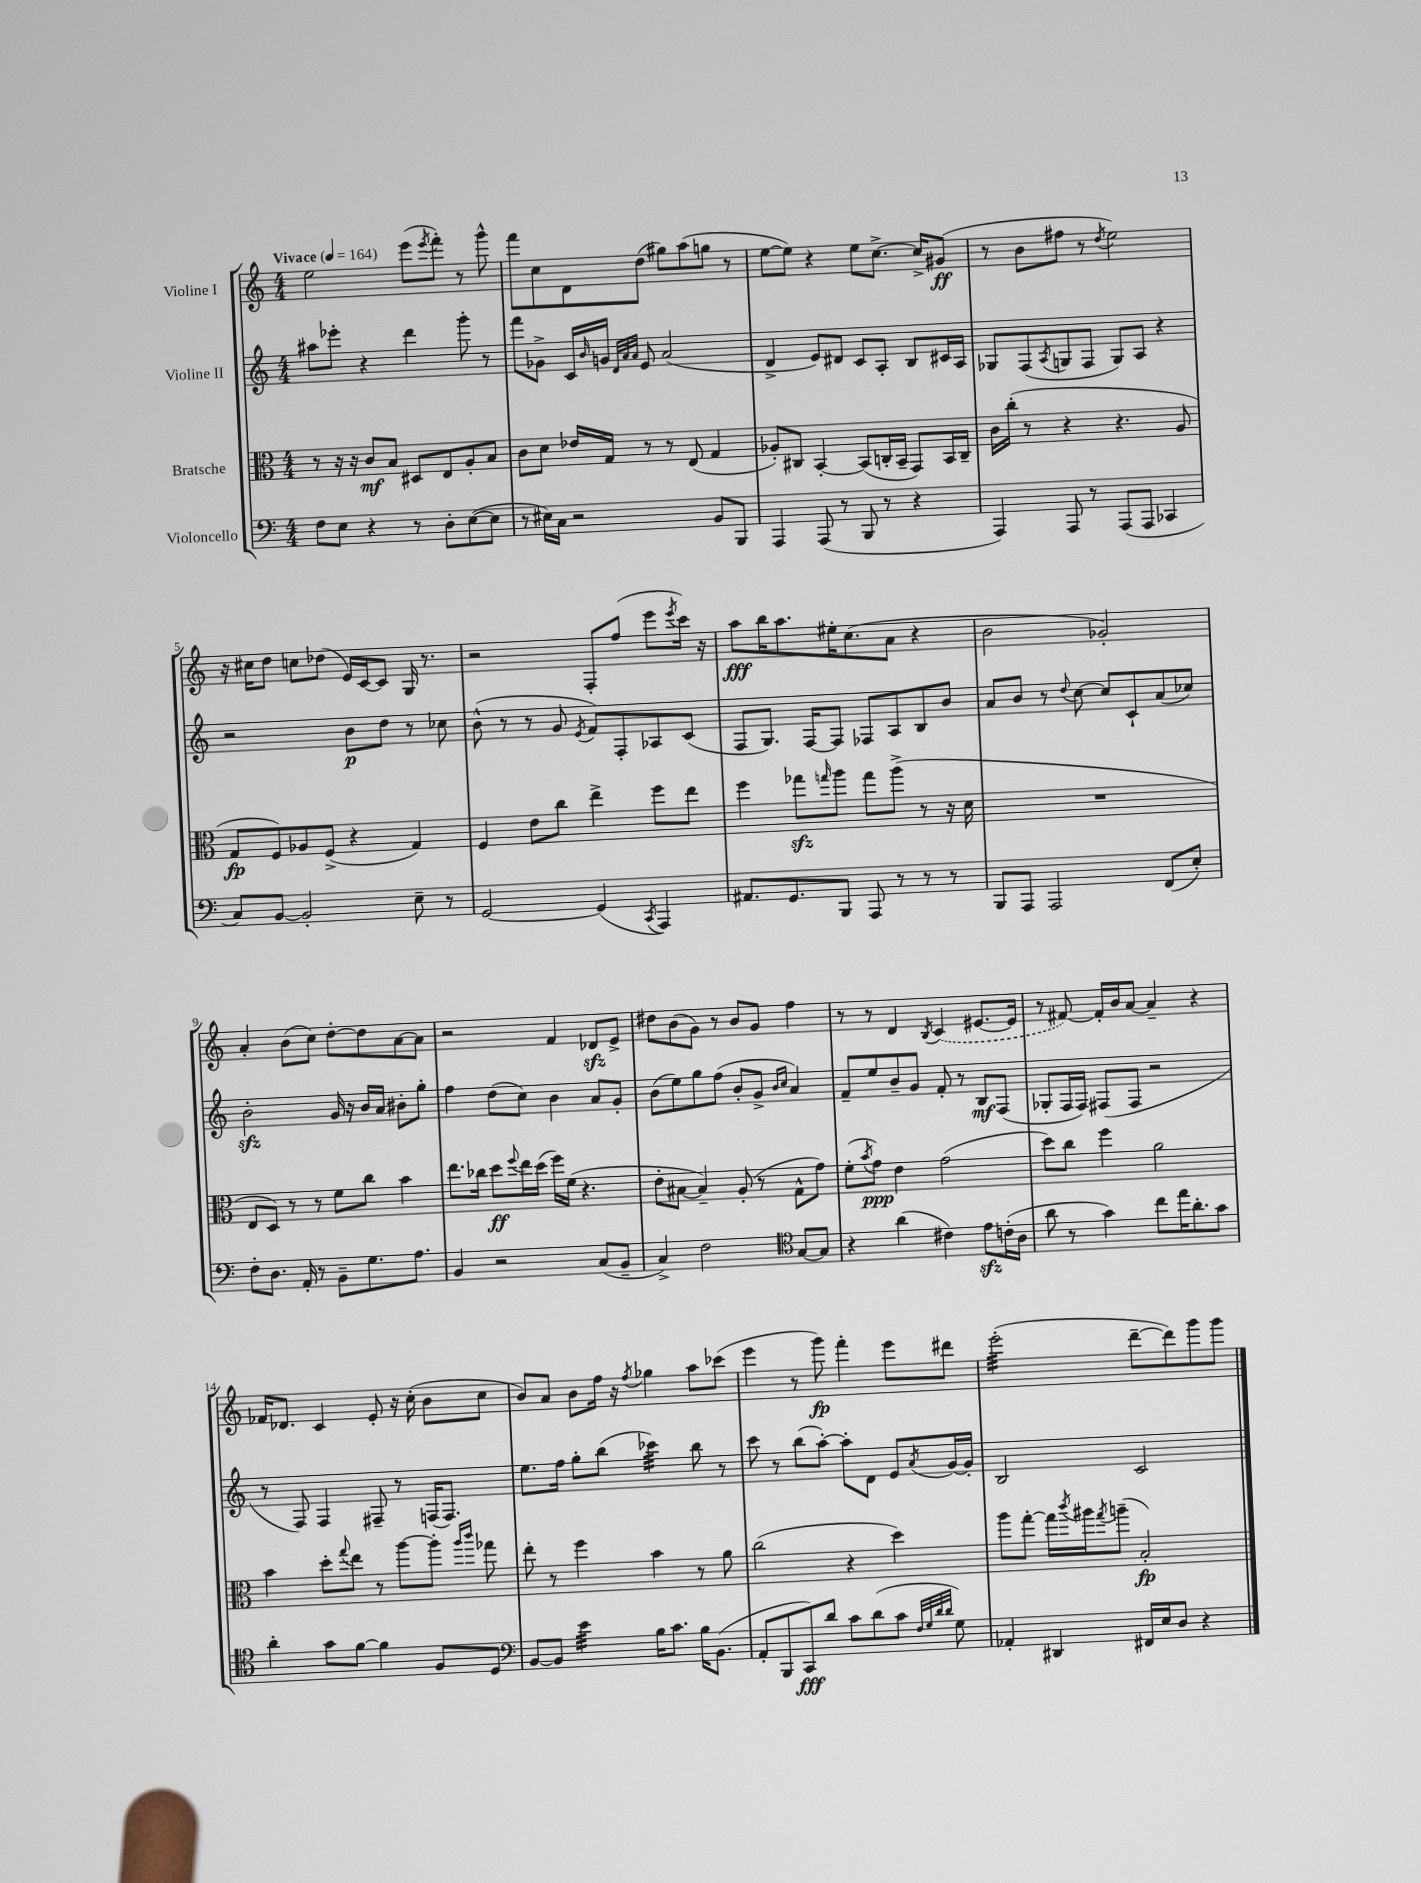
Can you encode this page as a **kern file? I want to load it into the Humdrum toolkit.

**kern	**kern	**kern	**kern
*staff4	*staff3	*staff2	*staff1
*clefF4	*clefC3	*clefG2	*clefG2
*k[]	*k[]	*k[]	*k[]
*M4/4	*M4/4	*M4/4	*M4/4
*MM164	*MM164	*MM164	*MM164
8F	8r	8aa#	2ee
8E	16r	8eee-'	.
.	16r	.	.
4r	8c	4r	.
.	8B	.	.
8r	8D#	4ddd	(8eee
.	.	.	8qeee
8D'	8E	.	8fff')
([8E	8A'	8ggg'	8r
8E]	8B	8r	8ggg^^
=	=	=	=
8r	8c	8fff	8fff
16E#)	8d	8g-^	8cc
16C	.	.	.
2r	16e-	16c	8d
.	.	16qqb	.
.	16G	16g	.
.	.	32qqd	.
.	.	32qqa	.
.	.	32qqa	.
.	8r	8e	(8dd
.	8r	(2a	8gg#)
.	(8E	.	(8aa
8BB	4G	.	8gg
8BBB	.	.	8r
=	=	=	=
4AAA	8A-')	4d^	[8ee
.	8C#	.	8ee])
(8AAA	[4BB'	8e)	4r
8r	.	8d#	.
8BBB	(8BB]	8c	8ee
8r	16C'	8A'	[8.cc^
.	16BB~	.	.
4r	8GG)	8B	.
.	.	.	16cc^]
.	16BB	16c#	(8g#
.	16C~	16A	.
=	=	=	=
4AAA)	16c	8G-	8r
.	(16cc'	.	.
.	8r	(8F	8b
.	.	8qA	.
8AAA	4r	8G	8ff#
8r	.	8F	8r
.	.	.	8qdd
(8AAA	4.r	8G)	2ee)
8AAA	.	8A	.
4CC-	.	4r	.
.	8A	.	.
=	=	=	=
8C)	8G	2r	16r
.	.	.	16cc#
[8BB	8F)	.	8dd
2BB']	8A-	.	8cc
.	(8F^	.	(8dd-
.	4r	8b	16e)
.	.	.	[16c
.	.	8dd	8c]
8E~	4G)	8r	16G
.	.	.	8.r
8r	.	8cc-	.
=	=	=	=
[2GG	4F	(8b^^	2r
.	.	8r	.
.	8e	8r	.
.	8cc	8g	.
.	.	8qe	.
(4GG]	4ee^	8f)	8F'
.	.	8F'	(8ff
8qCC	.	.	.
4AAA)	8ff	8A-	8eee
.	.	.	8qeee
.	8ee	(8c	16ccc)
.	.	.	16r
=	=	=	=
8.AA#	4ff	8F	8aa
.	.	8.G)	16bb
8.GG	.	.	8.aa
.	8gg-	.	.
.	.	[16F	.
.	16qqgg	.	.
8BBB	8aa	8F]	16ee#'
.	.	.	(8.cc
8AAA	8gg	8F-	.
8r	(8aa^	8A	8a
8r	8r	8B	4r
8r	16r	8b	.
.	16d	.	.
=	=	=	=
8BBB	1r	8a	2b
8AAA	.	8b	.
2AAA	.	8r	.
.	.	8qqdd	.
.	.	[8cc	.
.	.	8cc]	2g-')
.	.	8c`	.
(8FF	.	(8a	.
8E')	.	8cc-)	.
=	=	=	=
8F'	8E	2b'	4a'
8.D	8D)	.	.
.	8r	.	(8b
16AA'	.	.	.
8r	8r	.	8cc)
8BB~	8f	16g	[8dd'
.	.	16r	.
8.G	8cc	16b	8dd]
.	.	16a	.
.	4b	8b#'	[8a
8.A	.	.	.
.	.	8gg'	8a]
=	=	=	=
4BB	8.ee	4ff	2r
.	16cc-	.	.
2r	8dd	(8dd	.
.	8qqff	.	.
.	16ee	8cc)	.
.	(16dd	.	.
.	16ff)	4b	4f
.	(16f	.	.
.	4.r	.	.
(8C	.	8a	8d-
8BB~	.	8g'	8e^
=	=	=	=
4C^)	8e'	(8b	8dd#
.	[8B#	8ee)	(8b
2F	4B#~])	8gg	8g)
.	.	(8ff	8r
.	(8A'	8b'	8b
.	8r	8g^	8g
*clefC4	*	*	*
.	.	16qqb	.
.	.	16qqcc	.
[8G	8G^^	4a)	4ff
8G]	8g)	.	.
=	=	=	=
4r	(8f'	8f~	8r
.	8qb	.	.
.	8g)	8ee	8r
(4a	4e	8b~	4d
.	.	8g	.
.	.	.	8qB
4c#)	(2g	8f'	(4c
.	.	8r	.
8e	.	8B	[8.e#
(16c'	.	(8F	.
16A	.	.	16e#]
=	=	=	=
8a	8dd)	8G-'	8r
8r	8cc	16F	[8f#)
.	.	16F)	.
4g)	4ff	(8F#	16f#']
.	.	.	16b
.	.	8F#	[8a
8cc	2a	2r	4a~]
16ee	.	.	.
8.a'	.	.	.
.	.	.	4r
8g	.	.	.
=	=	=	=
4a'	4b	8r	16f-
.	.	.	8.d-
.	.	8F)	.
8g	8dd'	4F	4c
.	8qqgg	.	.
[8f	8ee	.	.
4f]	8r	8F#~	8e'
.	[8aa	8r	16r
.	.	.	(16cc'
8F	8aa']	(16F	8b
.	.	8.F)	.
.	16qqaa	.	.
.	16qqccc	.	.
8D	8gg-	.	8cc
=	=	=	=
*clefF4	*	*	*
[8BB	8ee'	8.ee	8b)
8BB]	8r	.	8a
.	.	16ff	.
4e	4ff	8gg'	8b
.	.	(8bb	16ff
.	.	.	16r
.	.	.	8qff
16B	4b	4ccc-)	4gg-
8.c	.	.	.
16B	8r	8bb	8aa
(8.BB	.	.	.
.	8a	8r	(8ccc-
=	=	=	=
8AA'	(2cc	8ccc	4eee
8BBB	.	8r	.
8CC)	.	(8bb	8r
8d	.	[8aa')	8ggg)
8c	4r	8aa']	4fff'
(8d	.	8d	.
8c	4dd)	8e	8eee
32qqF	.	.	.
32qqG	.	.	.
32qqd	.	.	.
32qqd	.	8qa	.
8G)	.	[16g	8ddd#
.	.	16g']	.
=	=	=	=
4AA-'	8aa	2B	(2eee'
.	[8gg'	.	.
4DD#	16gg]	.	.
.	8qccc	.	.
.	16aa#	.	.
.	8qgg	.	.
.	(8aa~	.	.
16FF#	2B')	2c	[8ddd~
16E	.	.	.
8D	.	.	8ddd])
4r	.	.	8ggg
.	.	.	8ggg
==	==	==	==
*-	*-	*-	*-
